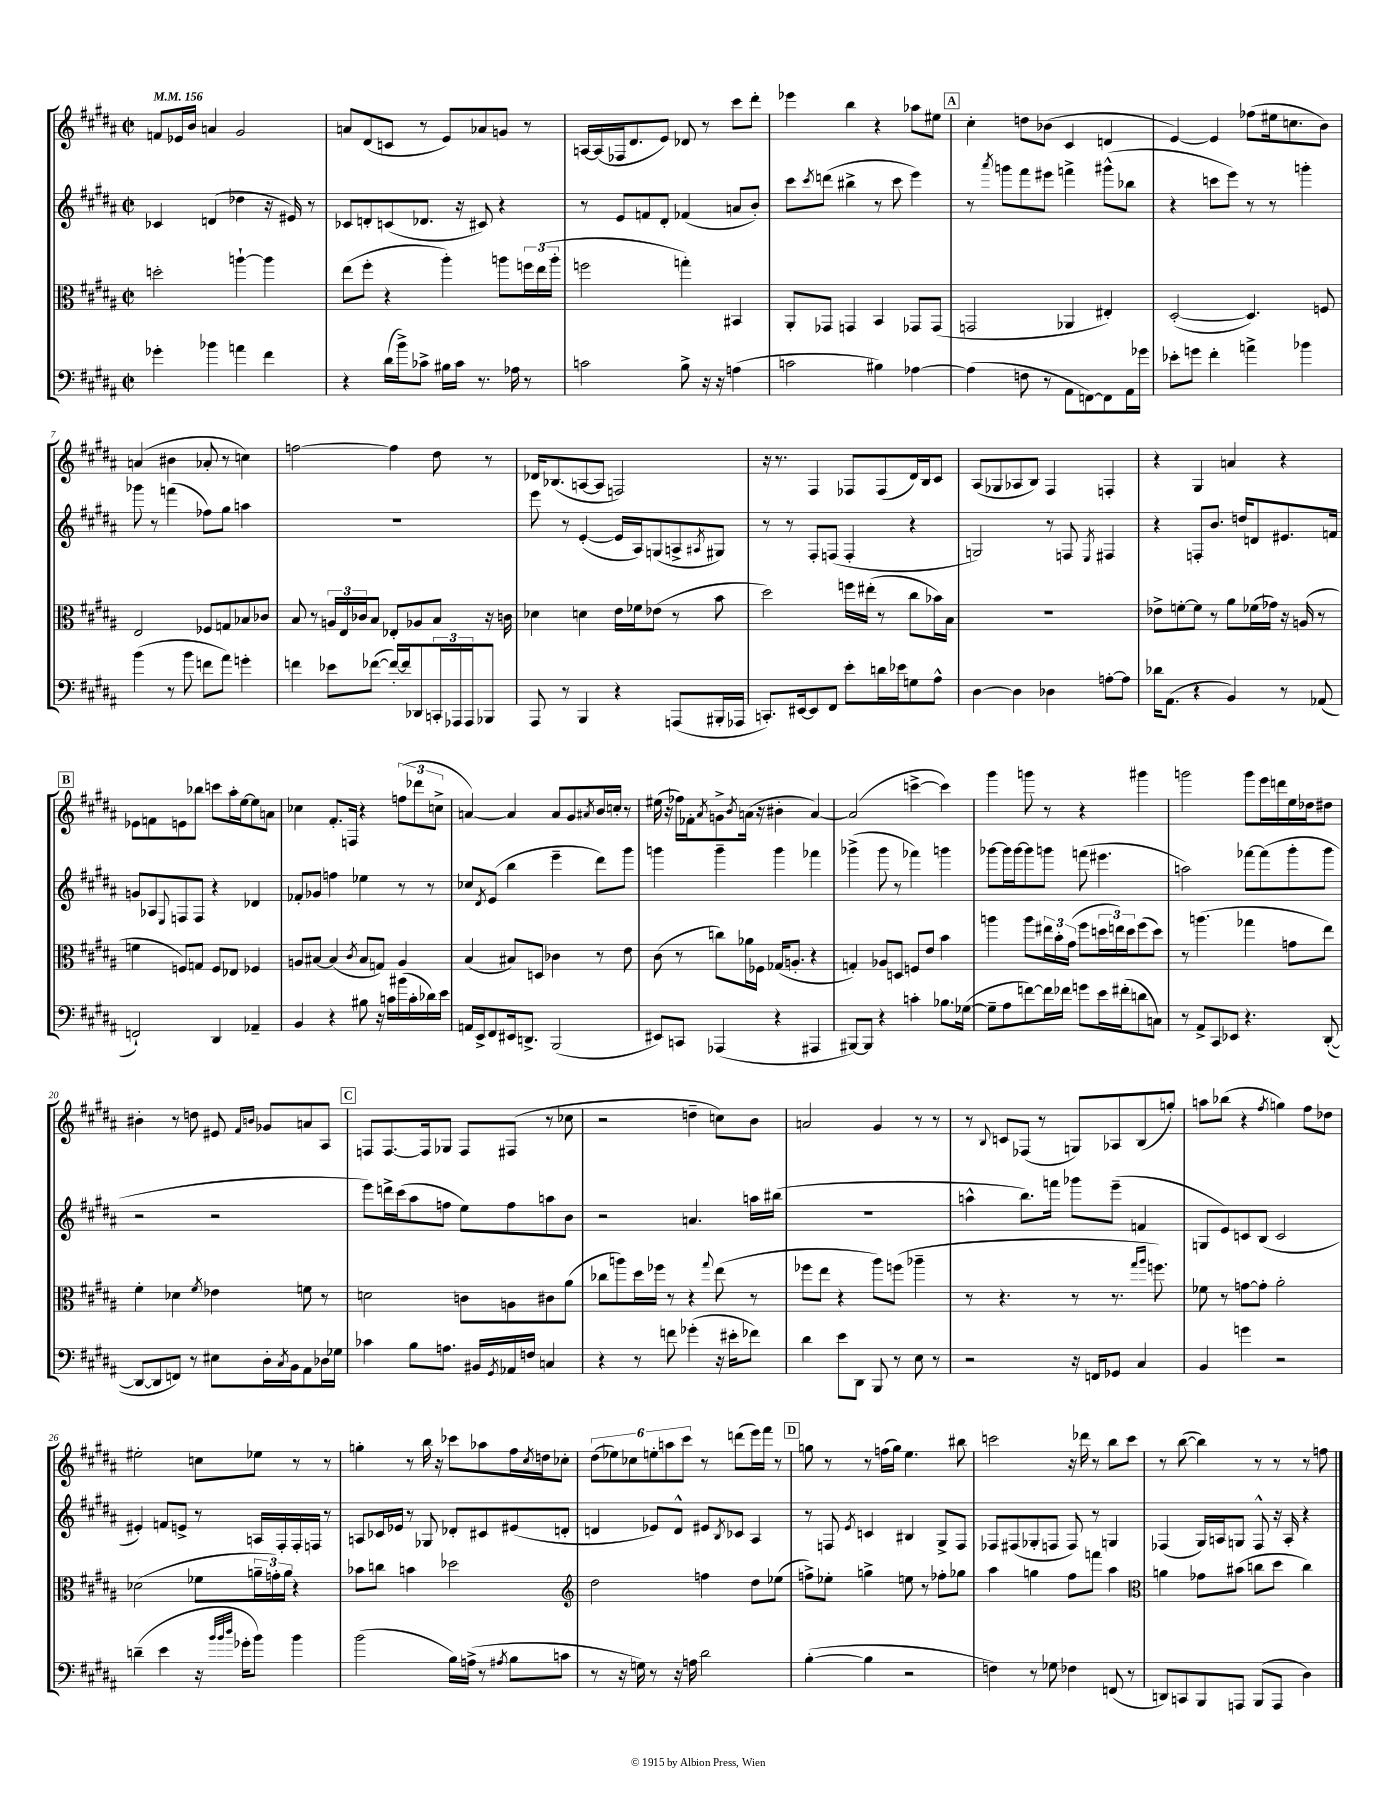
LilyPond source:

<<
\new StaffGroup <<
\new Staff = "s0" {
    \clef treble \key b \major \defaultTimeSignature \time 2/2 \tempo 4 = 156
    f'8 ees'16 b'16 a'4 gis'2 |
    a'8 dis'8( c'8 r8 e'8) aes'8 g'8 r8 |
    a16~ a16( fes16 dis'8. e'8) des'8 r8 cis'''8 dis'''8-. |
    ees'''4 b''4 r4 aes''8 eis''8 |
    \mark \markup { \box "A" } cis''4-. d''8 bes'8( cis'4 d'4 |
    e'4~) e'4 fes''8( eis''16 c''8. b'8) |
    a'4( bis'4 aes'8-. r8 c''4) |
    f''2~ f''4 dis''8 r8 |
    des'16 bes8.( a8~ a8 f2) |
    r16 r8. fis4 fes8 fes8( dis'16) b16 cis'8 |
    ais8( ges8 aes8 b8) fis4 f4-. |
    r4 gis4 a'4 r4 |
    \mark \markup { \box "B" } ees'8 f'8 e'8 bes''8 c'''8 ais''16-. e''16~ e''8 a'8 |
    ces''4 fis'8.-. f16 r4 \tuplet 3/2 { f''8( des'''8 c''8-> } |
    a'4~) a'4 a'8 gis'8 \acciaccatura { ais'8 } b'16 c''16-. r8 |
    eis''16( r16 fes''16) fes'16-. \acciaccatura { ais'8 } g'8-> \acciaccatura { b'8 } a'16( r16 bis'4-. a'4~) |
    a'2( c'''4~-> c'''4) |
    gis'''4 g'''8 r8 r4 gis'''4 |
    g'''2 g'''8 e'''16 d'''16 e''16 des''16 dis''8 |
    bis'4-. r8 d''8 eis'8 \grace { fis'16 b'16 } ges'8 a'8 ais8 |
    \mark \markup { \box "C" } f8 f8.~ f16 ges8 f8 fis8( r8 ces''8 |
    r2 d''4-- c''8) b'8 |
    a'2 gis'4 r8 r8 |
    r8 \appoggiatura { b8 } c'8 fes8( r8 g8) aes8 b8( g''8-.) |
    a''8 bes''8( r4 \acciaccatura { fis''8 } g''4) fis''8 des''8 |
    eis''2-. c''8 ees''8 r8 r8 |
    g''4-. r8 b''16 r16 ces'''8 aes''8 fis''16 \acciaccatura { cis''8 } d''16 ces''8-. |
    \tuplet 6/4 { dis''8( ees''8) ces''8 e''8-. a''8 cis'''8 } r8 d'''8( e'''16) fis'''16 r8 |
    \mark \markup { \box "D" } g''8 r8 r8 f''16( g''16) e''4. bis''8 |
    c'''2 r16 des'''16 r8 b''8 c'''8 |
    r8 b''8~( b''4) r8 r8 r8 f''8 \bar "|." |
}
\new Staff = "s1" {
    \clef treble \key b \major \defaultTimeSignature \time 2/2
    ces'4 d'4( des''4 r16 eis'16) r8 |
    ces'8 d'8-. c'8( des'8. r16 cis'8) r4 |
    r8 e'8 f'8 dis'8-. fes'4( a'8 b'8-.) |
    cis'''8 \acciaccatura { cis'''8 } d'''8( bis''4-> r8 cis'''8 e'''4) |
    \mark \markup { \box "A" } r8 \acciaccatura { ais'''8 } g'''8 fis'''8 eis'''8 f'''4-> gis'''8-^( bes''8 |
    r4 c'''8 e'''8) r8 r8 g'''4-. |
    ges'''8 r8 f'''4( fes''8) gis''8 a''4 |
    R1 |
    e'''8 r8 e'4~-.( e'16 ais16) g8( a8-> \acciaccatura { ais8 } gis8) |
    r8 r8 fis8-. f8( f4-. r4 |
    g2) r8 f8 \acciaccatura { e8 } fis4 |
    r4 f8-. b'8. d''16 d'8 eis'8. f'16 |
    \mark \markup { \box "B" } g'8 aes8 \appoggiatura { e8 } f8 f8 r4 des'4 |
    fes'8-. ges'8 f''4 ees''4 r8 r8 |
    ces''8 \acciaccatura { dis'8 } e'8( b''4 e'''4-- dis'''8) gis'''8 |
    g'''4 g'''4-- g'''4 fes'''4 |
    ges'''4->( ges'''8 r8 fes'''4) g'''4 |
    ges'''8~ ges'''16 ges'''16~ ges'''8 g'''8 f'''8( eis'''4. |
    a''2) fes'''8~ fes'''8( gis'''8-. gis'''8 |
    r2 r2 |
    \mark \markup { \box "C" } e'''8) d'''16-> cis'''16( ais''8 f''8 e''8) f''8 a''8 b'8 |
    r2 a'4. a''16 bis''16( |
    R1 |
    a''4-^ b''8.) f'''16 ges'''8 e'''8--( f'4 |
    g8 e'8) c'8 b8( c'2 |
    eis'4-.) f'8 e'8-> r8 a16 fis16-. fis16-. f16 r8 |
    a8 ces'16 ees'16 r8 ges8 des'8-. cis'8 eis'8( d'8-. |
    d'4 ees'8) d'8-^ eis'8 \acciaccatura { b8 } ces'8 ais4 |
    \mark \markup { \box "D" } r8 f8 \acciaccatura { e'8 } c'4 bis4 gis8-> f8 |
    fes8 fis8( ges8-. f8 f8) r8 g4 |
    fes4( gis16) a16 g8 fes8-^ r16 a16-. r4 \bar "|." |
}
\new Staff = "s2" {
    \clef alto \key b \major \defaultTimeSignature \time 2/2
    d''2-. a''4~-! a''4 |
    e''8( fis''8-. r4 ais''4-.) a''8 \tuplet 3/2 { f''16 e''16( a''16-. } |
    f''2 g''4-.) bis,4 |
    ais,8-. ges,8 g,4 b,4 ges,8 ges,8( |
    \mark \markup { \box "A" } g,2 aes,4 eis4-.) |
    dis2~-.( dis4.) f8 |
    e2 fes8 g8 bes8 ces'8 |
    b8 r8 \tuplet 3/2 { a16 e16 ces'16 } b8 ees8-. aes8 b8 r16 c'16 |
    des'4 d'4 e'16 fes'16 ees'8( r8 b'8 |
    dis''2) f''16 eis''16-.( r8 cis''8 bes'16) b16 |
    R1 |
    ees'8-> f'8~-. f'8 r8 ais'8 fes'16( ges'16) r16 a16( r8 |
    \mark \markup { \box "B" } f'4 f8) g8 f8 ees8 fes4 |
    a8 bis8~ bis4( \acciaccatura { cis'8 } bis8 g8) a4 |
    b4( bis8) d8 ces'4 r8 e'8 |
    cis'8( r8 c''8) aes'16 fes16 ges16( a8.-. r4 |
    g4-.) aes8 d8 f8 e'8 b'4 |
    a''4 a''8 \tuplet 3/2 { eis''16 b'16-. gis'16( } fis''8 \tuplet 3/2 { d''16 e''16) d''16 } fis''8( d''8) |
    r8 a''4.( ges''4 g'8 e''8) |
    fis'4-. des'4 \acciaccatura { fis'8 } ees'4 f'8 r8 |
    \mark \markup { \box "C" } d'2 c'8 a8 cis'8 ais'8( |
    ces''8 a''8) dis''16 fes''16 r8 r4 \appoggiatura { gis''8 } e''8( r8 |
    fes''8 e''8 r4 ais''8) f''8( aes''4-- |
    r8 r4. r8 r8. \grace { gis''16 ais''16 } f''8.) |
    fes'8 r8 g'8~ g'8-. ais'2-. |
    des'2( fes'8 \tuplet 3/2 { a'16-- g'16-.) a'16 } r4 |
    bes'8 c''8 b'4 des''2 |
    \clef treble dis''2 f''4 dis''8 ees''8( |
    \mark \markup { \box "D" } f''8->) ees''8-. g''4-> e''8 r8 fes''8-. ges''8 |
    ais''4 g''4 fis''8 f'''8 ais''4 |
    \clef alto a'4 ges'8 bis'8( c''8 dis''8 c''4) \bar "|." |
}
\new Staff = "s3" {
    \clef bass \key b \major \defaultTimeSignature \time 2/2
    ges'4-. bes'4 a'4 fis'4 |
    r4 dis'16( b'16->) ces'8-> bis16 ces'16 r8. aes16 r8 |
    c'2 b8-> r16 r16 a4( |
    c'2 bis4) aes4~ |
    \mark \markup { \box "A" } aes4( f8 r8 ais,8 f,8~) f,8 ais,16 ges'16 |
    ees'8-. g'8 fis'4-. a'4-> bes'4 |
    b'4( r8 b'8 f'8 ais'8) g'4-. |
    f'4 ees'8 fes'8~( fes'16~-.) fes'16 des,8 \tuplet 3/2 { c,16-. aes,,16 aes,,16 } bes,,8 |
    ais,,8 r8 b,,4 r4 a,,8( bis,,16-. aes,,16 |
    c,8.-.) eis,16~ eis,8 fis,8 e'8-. d'16 ees'16 g8 ais8-^ |
    dis4~ dis4 des4 a8~-. a8 |
    des'16 ais,8.( r4 b,4) r8 aes,8( |
    \mark \markup { \box "B" } f,2-!) dis,4 aes,4-- |
    b,4 r4 bis8 r16 c'16 bis'16( c'16-. des'16) e'16 |
    a,16 e,16-> fis,8 eis,16 d,8.-> b,,2( |
    eis,8) c,8 aes,,4( r4 ais,,4 |
    bis,,8~) bis,,8 r4 c'4-. bes8. ges16~( |
    ges8-- ais8 f'8~) f'16 fes'16 g'8 e'16 fis'16-.( d'8 c8) |
    r8 ais,8-> cis,8 ees,8 r4. dis,8~-.( |
    dis,8~ dis,8 f,8) r8 eis8 dis16-. \acciaccatura { cis8 } b,16 ais,8 des16 ges16 |
    \mark \markup { \box "C" } ces'4 b8 a8. bis,16 \acciaccatura { gis,8 } aes,16 f16 c4 |
    r4 r8 f'8 ges'4-.( r16 eis'16-. fes'8) |
    dis'4 e'8 dis,8 b,,8 r8 e8 r8 |
    r2 r16 f,16 ges,8 cis4 |
    b,4 g'4 r2 |
    d'4--( e'4 r16 \grace { b'32 b'32 dis''32 } ges'16-. b'8) b'4 |
    b'2( b16) a16->( r8 \acciaccatura { ais8 } b8 c'8 |
    r8 r16 g16) r8 r16 a16 dis'2 |
    \mark \markup { \box "D" } b4~-.( b4 r2 |
    f4) r8 ges8 fes4 f,8( r8 |
    d,8) c,8 b,,8 a,,8 b,,8( a,,8 dis4) \bar "|." |
}
>>
>>
